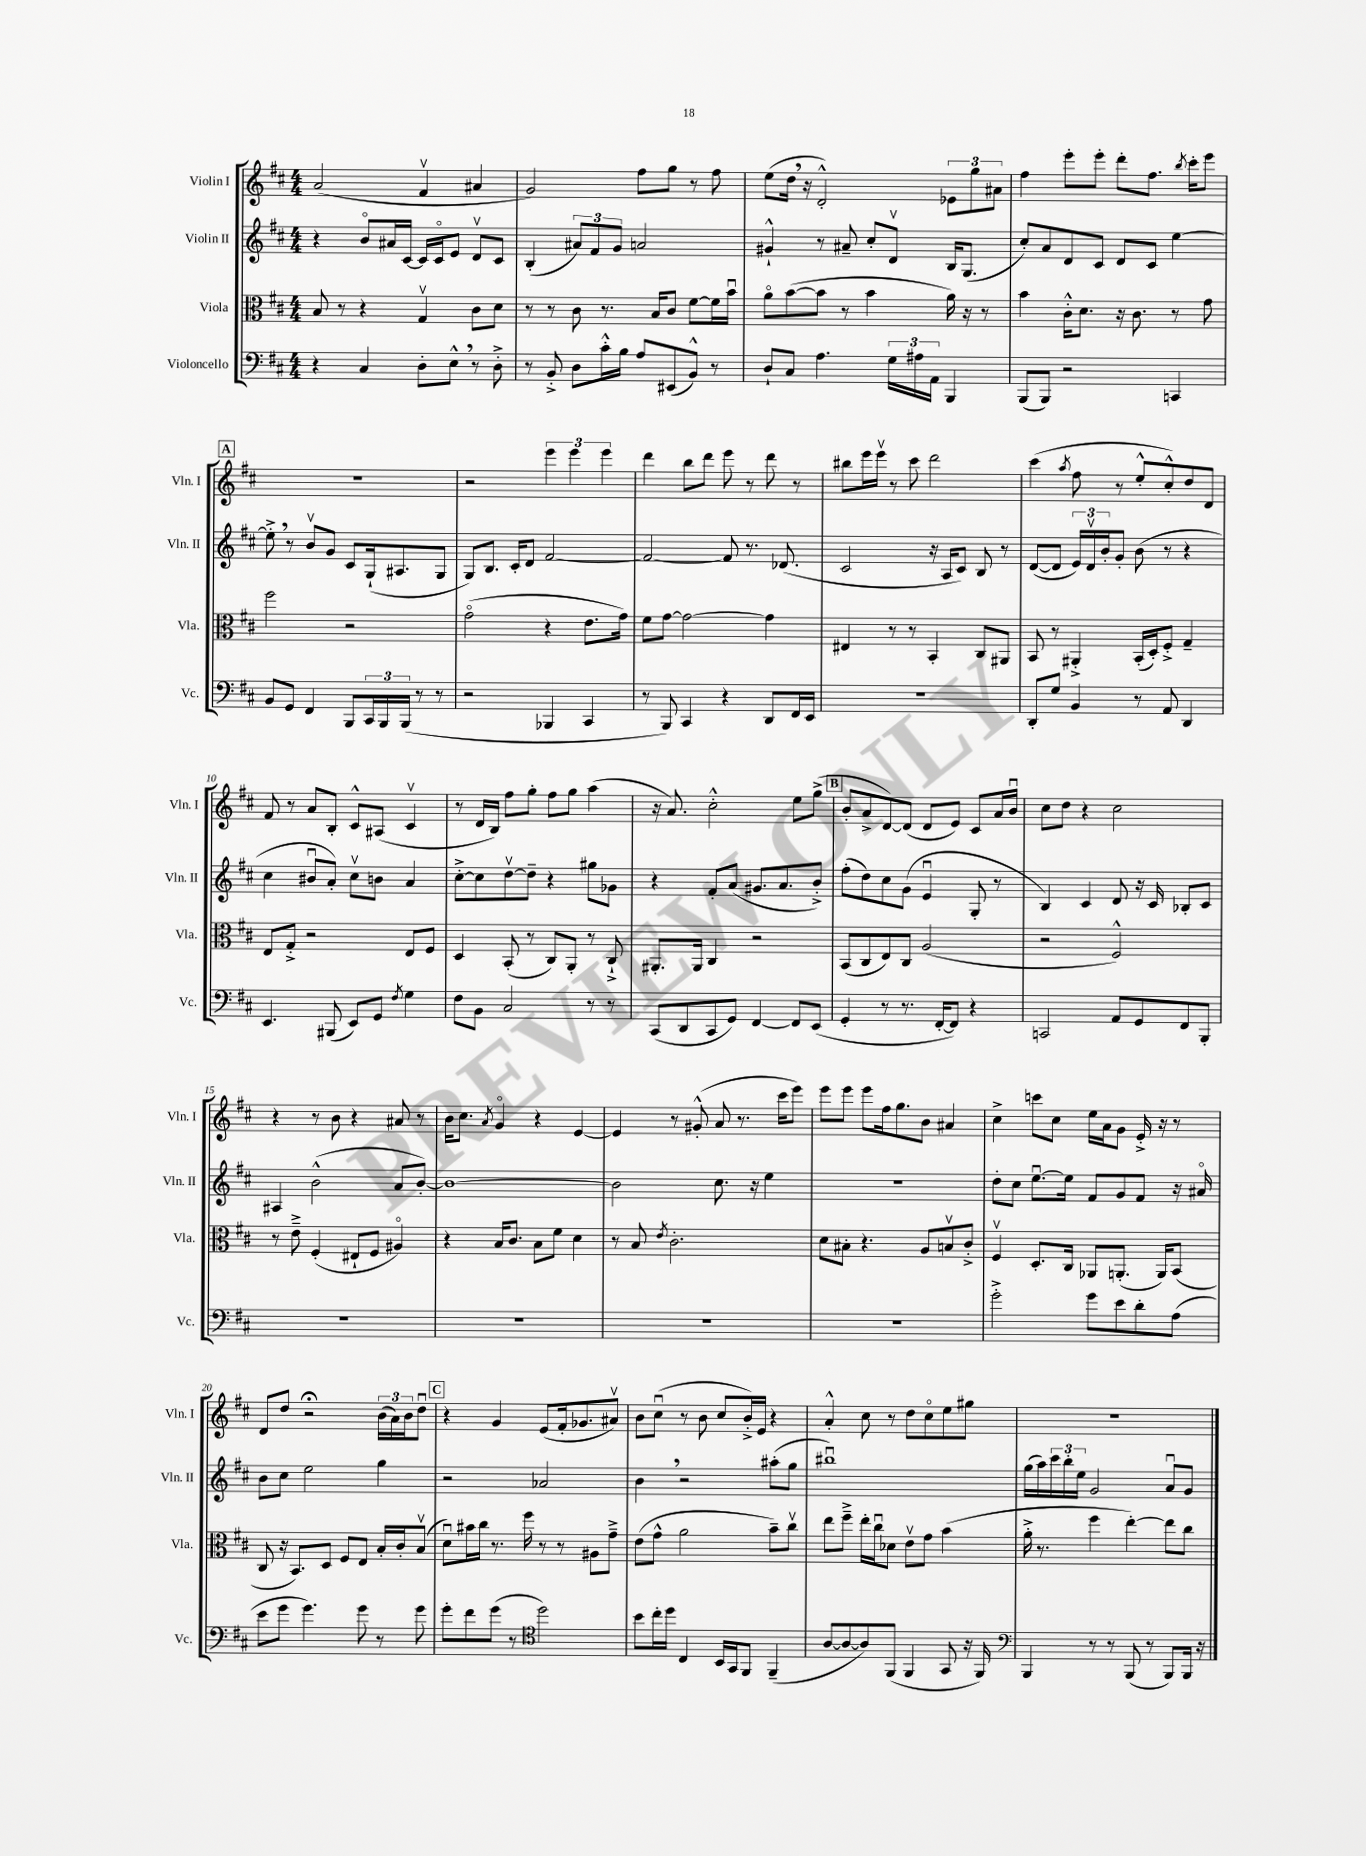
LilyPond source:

<<
\new StaffGroup <<
\new Staff = "s0" \with { instrumentName = "Violin I" shortInstrumentName = "Vln. I" } {
    \clef treble \key d \major \numericTimeSignature \time 4/4
    a'2( fis'4\upbow ais'4 |
    g'2) fis''8 g''8 r8 fis''8 |
    e''8( d''16 \breathe r16 d'2-.-^) \tuplet 3/2 { ees'8 g''8 ais'8 } |
    fis''4 e'''8-. e'''8-. d'''8-. fis''8. \acciaccatura { b''8 } cis'''16-. e'''8 |
    \mark \markup { \box "A" } r1 |
    r2 \tuplet 3/2 { e'''4 e'''4 e'''4 } |
    d'''4 b''8 d'''8 e'''8 r8 d'''8 r8 |
    bis''8 e'''16 e'''16\upbow r8 cis'''8 d'''2 |
    cis'''4( \acciaccatura { a''8 } fis''8 r8 e''8-.-^ cis''8-.-^) d''8 d'8 |
    fis'8 r8 a'8 b8-. cis'8-^ ais8( cis'4\upbow |
    r8 d'16 b16) fis''8 g''8-. fis''8 g''8 a''4( |
    r16 a'8.) cis''2-.-^ e''8 g''8->( |
    \mark \markup { \box "B" } b'8-. a'8-> d'8~) d'8( d'8 e'8) cis'8 a'16 b'16\downbow |
    cis''8 d''8 r4 cis''2 |
    r4 r8 b'8 r4 ais'8 r8 |
    b'16 cis''8. \acciaccatura { a'8 } g'4\flageolet r4 e'4~ |
    e'4 r8 gis'8-.-^( a'8 r8. cis'''16 e'''8) |
    e'''8 e'''8 e'''8 fis''16 g''8. b'8 ais'4 |
    cis''4-> c'''8 cis''8 e''16 a'16 g'8 e'16-.-> r16 r8 |
    d'8 d''8 r2\fermata \tuplet 3/2 { b'16( a'16) b'16 } d''8\downbow |
    \mark \markup { \box "C" } r4 g'4 e'8( fis'16-. ges'8. ais'8\upbow) |
    b'8 cis''8\downbow( r8 b'8 cis''8 b'16-.->) e'16 r4 |
    a'4-.-^ cis''8 r8 d''8 cis''8\flageolet e''8 gis''8 |
    R1 \bar "|." |
}
\new Staff = "s1" \with { instrumentName = "Violin II" shortInstrumentName = "Vln. II" } {
    \clef treble \key d \major \numericTimeSignature \time 4/4
    r4 b'8\flageolet ais'16 cis'16~ cis'16 cis'16\flageolet e'8 d'8\upbow cis'8 |
    b4-.( \tuplet 3/2 { ais'8) fis'8 g'8 } a'2 |
    gis'4-!-^ r8 ais'8-- cis''8-. d'8\upbow b16 g8.( |
    cis''8-.) a'8 d'8 cis'8 d'8 cis'8 e''4~ |
    \mark \markup { \box "A" } e''8-.-> \breathe r8 b'8\upbow g'8 cis'8 g16-!( ais8. g8 |
    g8) b8. cis'16-. d'8 fis'2~ |
    fis'2~ fis'8 r8. des'8.( |
    cis'2 r16 a16 cis'8) b8 r8 |
    d'8~( d'8 \tuplet 3/2 { e'16) d'16\upbow b'16-. } g'8-. b'8( r8 r4 |
    cis''4 bis'8\downbow a'8-.) cis''8\upbow b'8 a'4 |
    cis''8~-.-> cis''8 d''8~\upbow d''8-- r4 gis''8 ges'8 |
    r4 fis'8-. a'8( gis'8. a'8. b'8-.->) |
    \mark \markup { \box "B" } fis''8-.( d''8) cis''8 g'8( e'4\downbow g8-. r8 |
    b4) cis'4 d'8 r16 cis'16 bes8-. cis'8 |
    ais4 b'2-^( a'8 b'8~-.) |
    b'1~ |
    b'2 cis''8. r16 e''4 |
    r1 |
    d''8-. cis''8 e''8.~\downbow e''16 fis'8 g'8 fis'8 r16 ais'16\flageolet |
    b'8 cis''8 e''2 g''4 |
    \mark \markup { \box "C" } r2 aes'2 |
    b'4 \breathe r2 ais''8-.( g''8 |
    bis''1\downbow) |
    g''16( a''16) \tuplet 3/2 { cis'''16 b''16-. e''16 } g'2 a'8\downbow g'8 \bar "|." |
}
\new Staff = "s2" \with { instrumentName = "Viola" shortInstrumentName = "Vla." } {
    \clef alto \key d \major \numericTimeSignature \time 4/4
    b8 r8 r4 g4\upbow cis'8 d'8 |
    r8 r8 cis'8 r8. b16 cis'8 fis'8~ fis'16 b'16\downbow |
    a'8\flageolet b'8~( b'8 r8 b'4 a'16) r16 r8 |
    b'4 cis'16-.-^ d'8. r16 cis'8. r8 g'8 |
    \mark \markup { \box "A" } fis''2 r2 |
    g'2\flageolet( r4 e'8. g'16) |
    fis'8 g'8~ g'2~ g'4 |
    eis4 r8 r8 b,4-. cis8 ais,8 |
    b,8 r8 ais,4-.-> b,16-.( d16-.) fis8-.-> g4-- |
    e8 g8-.-> r2 e8 fis8 |
    d4 b,8-.( r8 cis8) a,8-. r8 cis8-!-> |
    ais,8.-. ais,16 cis4 r2 |
    \mark \markup { \box "B" } b,8( cis8 e8) cis8 a2( |
    r2 fis2-^) |
    r8 e'8---> fis4-.( eis8-! fis8 ais4\flageolet) |
    r4 b16 cis'8. b8 fis'8 d'4 |
    r8 b8 \acciaccatura { e'8 } cis'2.-. |
    d'8 bis8-. r4. a8 b8\upbow cis'8-.-> |
    fis4\upbow d8.-. cis16 aes,8 a,8.-.( a,16) b,8( |
    cis8 r16 b,8.) d8 fis8 e8 b16-. cis'16-. b8\upbow( |
    \mark \markup { \box "C" } d'8\downbow) bis'16 cis''16 r8. fis''16 r8 r8 ais8 g'8---> |
    e'8( g'8-^ a'2 b'8--) cis''8\upbow |
    e''8 fis''8---> e''16-. cis''16\downbow des'8 e'8\upbow g'8 b'4( |
    a'16-.-> r8. fis''4 e''4~-.) e''8 cis''8 \bar "|." |
}
\new Staff = "s3" \with { instrumentName = "Violoncello" shortInstrumentName = "Vc." } {
    \clef bass \key d \major \numericTimeSignature \time 4/4
    r4 cis4 d8-. e8-^ \breathe r8 d8-.-> |
    r8 b,8-.-> d8 cis'16-.-^ b16 a8 eis,8( b,8-^) r8 |
    d8-! cis8 a4. \tuplet 3/2 { g16 ais16 a,16 } b,,4 |
    b,,8( b,,8) r2 c,4 |
    \mark \markup { \box "A" } b,8 g,8 fis,4 b,,8 \tuplet 3/2 { cis,16 b,,16 b,,16( } r8 r8 |
    r2 bes,,4 cis,4 |
    r8 b,,8) cis,4 r4 d,8 fis,16 e,16 |
    r1 |
    d,8-. g8 b,4 r8 a,8 d,4 |
    e,4. bis,,8( e,8) g,8 \acciaccatura { fis8 } g4 |
    fis8 b,8 cis2 r8 r8 |
    cis,8( d,8 cis,8 g,8) fis,4~ fis,8 e,8( |
    \mark \markup { \box "B" } g,4-. r8 r8. fis,16~-. fis,8) r4 |
    c,2 a,8 g,8 fis,8 b,,8-. |
    R1 |
    R1 |
    R1 |
    R1 |
    g'2-.-> g'8 e'8 d'8-. a8( |
    e'8 g'8 g'4.) g'8 r8 g'8 |
    \mark \markup { \box "C" } g'8-. fis'8 g'8( r8 \clef tenor d''2) |
    b'8 cis''16-. d''16 cis4 b,16 g,16 fis,8 fis,4--( |
    a8~ a8~ a8) fis,8( fis,4 g,8 r16 fis,16) |
    \clef bass b,,4 r8 r8 b,,8( r8 b,,8) b,,16 r16 \bar "|." |
}
>>
>>
